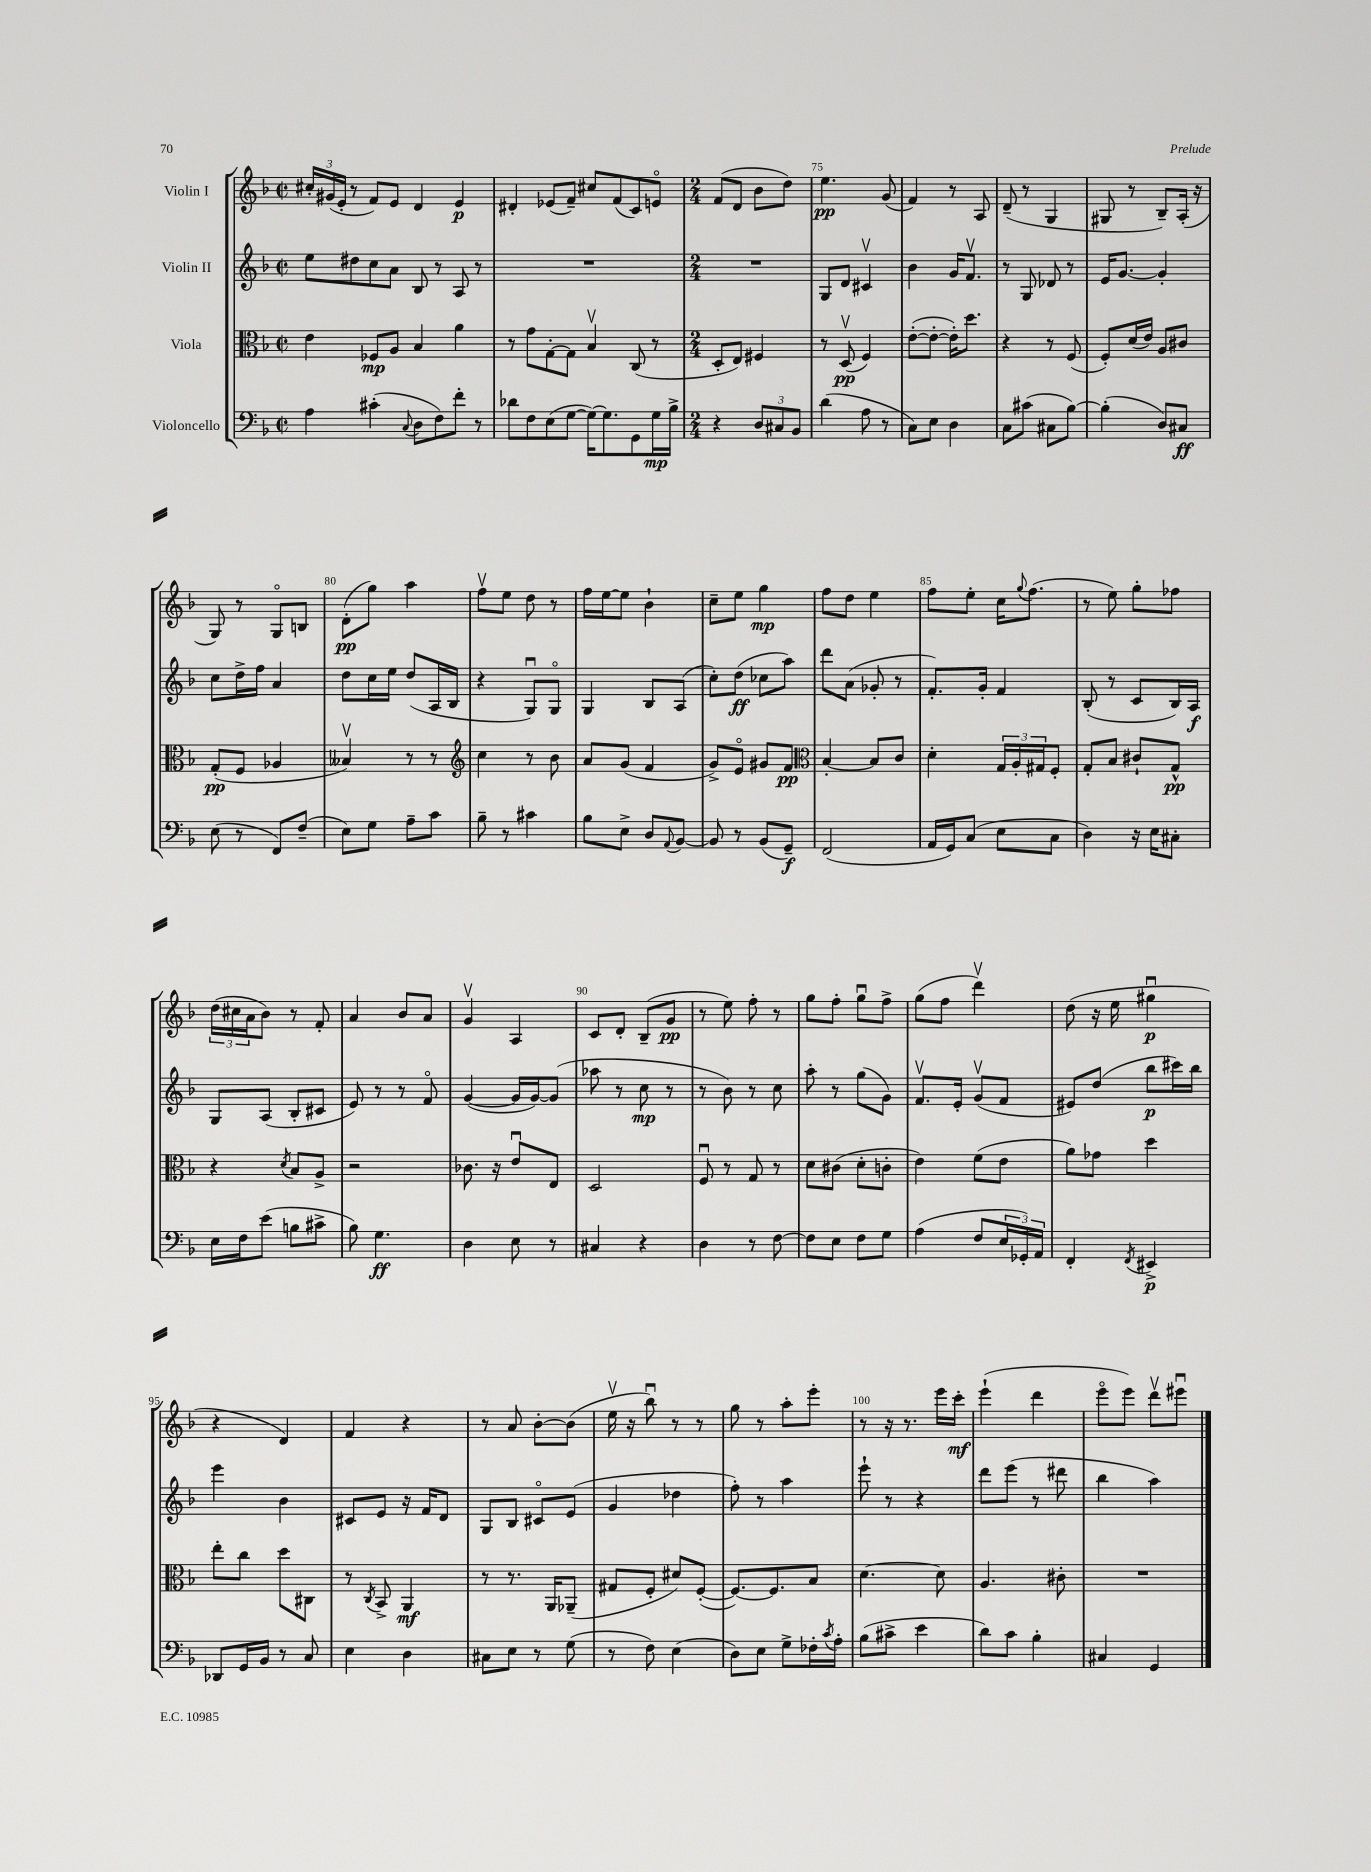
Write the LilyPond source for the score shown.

<<
\new StaffGroup <<
\new Staff = "s0" \with { instrumentName = "Violin I" } {
    \clef treble \key f \major \defaultTimeSignature \time 2/2
    \tuplet 3/2 { cis''16-. gis'16( e'16-. } r8 f'8) e'8 d'4 e'4\p |
    dis'4-. ees'8( f'8--) cis''8 f'8( c'8) e'8\flageolet |
    \numericTimeSignature \time 2/4 f'8( d'8 bes'8 d''8) |
    e''4.\pp g'8( |
    f'4) r8 a8 |
    d'8--( r8 g4 |
    gis8 r8 bes8--) a16-.( r16 |
    g8) r8 g8\flageolet b8 |
    d'8-.\pp( g''8) a''4 |
    f''8\upbow e''8 d''8 r8 |
    f''16 e''16~ e''8 bes'4-! |
    c''8-- e''8 g''4\mp |
    f''8 d''8 e''4 |
    f''8 e''8-. c''16 \appoggiatura { g''8 } f''8.( |
    r8 e''8) g''8-. fes''8 |
    \tuplet 3/2 { d''16( cis''16 a'16 } bes'8) r8 f'8-. |
    a'4 bes'8 a'8 |
    g'4\upbow a4 |
    c'8 d'8-. bes8--( g'8\pp |
    r8 e''8) f''8-. r8 |
    g''8 f''8-. g''8\downbow f''8-> |
    g''8( f''8 d'''4\upbow) |
    d''8( r16 e''16 gis''4\downbow\p |
    r4 d'4) |
    f'4 r4 |
    r8 a'8 bes'8~-. bes'8( |
    e''16\upbow r16 bes''8\downbow) r8 r8 |
    g''8 r8 a''8-. e'''8-. |
    r8 r16 r8. e'''16 c'''16-.\mf |
    e'''4-!( d'''4 |
    e'''8\flageolet e'''8) d'''8\upbow eis'''8\downbow \bar "|." |
}
\new Staff = "s1" \with { instrumentName = "Violin II" } {
    \clef treble \key f \major \defaultTimeSignature \time 2/2
    e''8 dis''8 c''8 a'8 bes8 r8 a8 r8 |
    R1 |
    \numericTimeSignature \time 2/4 R2 |
    g8 d'8 cis'4\upbow |
    bes'4 g'16 f'8.\upbow |
    r8 g8 des'8 r8 |
    e'16 g'8.~ g'4-. |
    c''8 d''16-> f''16 a'4 |
    d''8 c''16 e''16 d''8( a16 bes16 |
    r4 g8\downbow) g8\flageolet |
    g4 bes8 a8( |
    c''8-.) d''8\ff( ces''8 a''8) |
    d'''8 a'8( ges'8-. r8 |
    f'8.-.) g'16-. f'4 |
    bes8-.( r8 c'8 bes16) a16\f |
    g8 a8( bes8-. cis'8 |
    e'8) r8 r8 f'8\flageolet |
    g'4~( g'16 g'16~) g'8( |
    aes''8 r8 c''8\mp r8 |
    r8 bes'8) r8 c''8 |
    a''8-. r8 g''8( g'8) |
    f'8.\upbow e'16-. g'8\upbow( f'8 |
    eis'8) d''8( bes''8\p cis'''16) bes''16 |
    e'''4 bes'4 |
    cis'8 e'8 r16 f'16 d'8 |
    g8 bes8 cis'8\flageolet e'8( |
    g'4 des''4 |
    f''8-.) r8 a''4 |
    e'''8-! r8 r4 |
    d'''8 e'''8( r8 dis'''8 |
    bes''4 a''4) \bar "|." |
}
\new Staff = "s2" \with { instrumentName = "Viola" } {
    \clef alto \key f \major \defaultTimeSignature \time 2/2
    e'4 fes8\mp a8 bes4 a'4 |
    r8 g'8 g8~-. g8 bes4\upbow c8( r8 |
    \numericTimeSignature \time 2/4 d8-. e8) fis4 |
    r8 d8\upbow\pp( f4) |
    e'8~-.( e'8~-. e'16-.) d''8. |
    r4 r8 f8( |
    f8-.) d'16( e'16) a8 cis'8 |
    g8-.\pp( f8 aes4 |
    beses4\upbow) r8 r8 |
    \clef treble c''4 r8 bes'8 |
    a'8 g'8( f'4 |
    g'8->) e'8\flageolet gis'8 f'8\pp |
    \clef alto bes4~-. bes8 c'8 |
    d'4-. \tuplet 3/2 { g16 a16-. gis16 } f8-. |
    g8-. bes8 cis'8-! g8-^\pp |
    r4 \acciaccatura { d'8 } bes8 a8-> |
    r2 |
    ces'8. r16 e'8\downbow e8 |
    d2 |
    f8\downbow r8 g8 r8 |
    d'8 cis'8( d'8-. c'8-. |
    e'4) f'8( e'8 |
    a'8) ges'8 d''4 |
    e''8-. c''8 d''8 cis8 |
    r8 \acciaccatura { c8 } bes,8-> a,4\mf |
    r8 r8. a,16 aes,8--( |
    gis8 f8-. dis'8) f8~-.( |
    f8.~) f8. bes8 |
    d'4.~ d'8 |
    a4. cis'8-. |
    R2 \bar "|." |
}
\new Staff = "s3" \with { instrumentName = "Violoncello" } {
    \clef bass \key f \major \defaultTimeSignature \time 2/2
    a4 cis'4-.( \appoggiatura { c8 } d8 f8) f'8-. r8 |
    des'8 f8 e8( g8~ g16~) g8. g,8 g16\mp bes16-> |
    \numericTimeSignature \time 2/4 r4 \tuplet 3/2 { d8 cis8 bes,8 } |
    d'4( a8 r8 |
    c8) e8 d4 |
    c8 cis'8( cis8 bes8~) |
    bes4-.( d8) cis8\ff |
    e8( r8 f,8) f8--( |
    e8) g8 a8-- c'8 |
    bes8-- r8 cis'4 |
    bes8 e8-> d8 \appoggiatura { a,8 } bes,8~ |
    bes,8 r8 bes,8( g,8--\f) |
    f,2( |
    a,16 g,16) c8( e8 c8 |
    d4) r16 e16 cis8-. |
    e16 f16 e'8( b8 cis'8-> |
    bes8) g4.\ff |
    d4 e8 r8 |
    cis4 r4 |
    d4 r8 f8~ |
    f8 e8 f8 g8 |
    a4( f8 \tuplet 3/2 { e16 ges,16-.) a,16 } |
    f,4-. \acciaccatura { f,8 } eis,4->\p |
    des,8 g,16 bes,16 r8 c8 |
    e4 d4 |
    cis8 e8 r8 g8( |
    r8 f8) e4( |
    d8) e8 g8-> fes16-. \acciaccatura { c'8 } a16-. |
    bes8( cis'8-> e'4 |
    d'8) c'8 bes4-. |
    cis4 g,4 \bar "|." |
}
>>
>>
\layout { \context { \Score currentBarNumber = #72 \override BarNumber.break-visibility = ##(#f #t #t) barNumberVisibility = #(every-nth-bar-number-visible 5) } }
